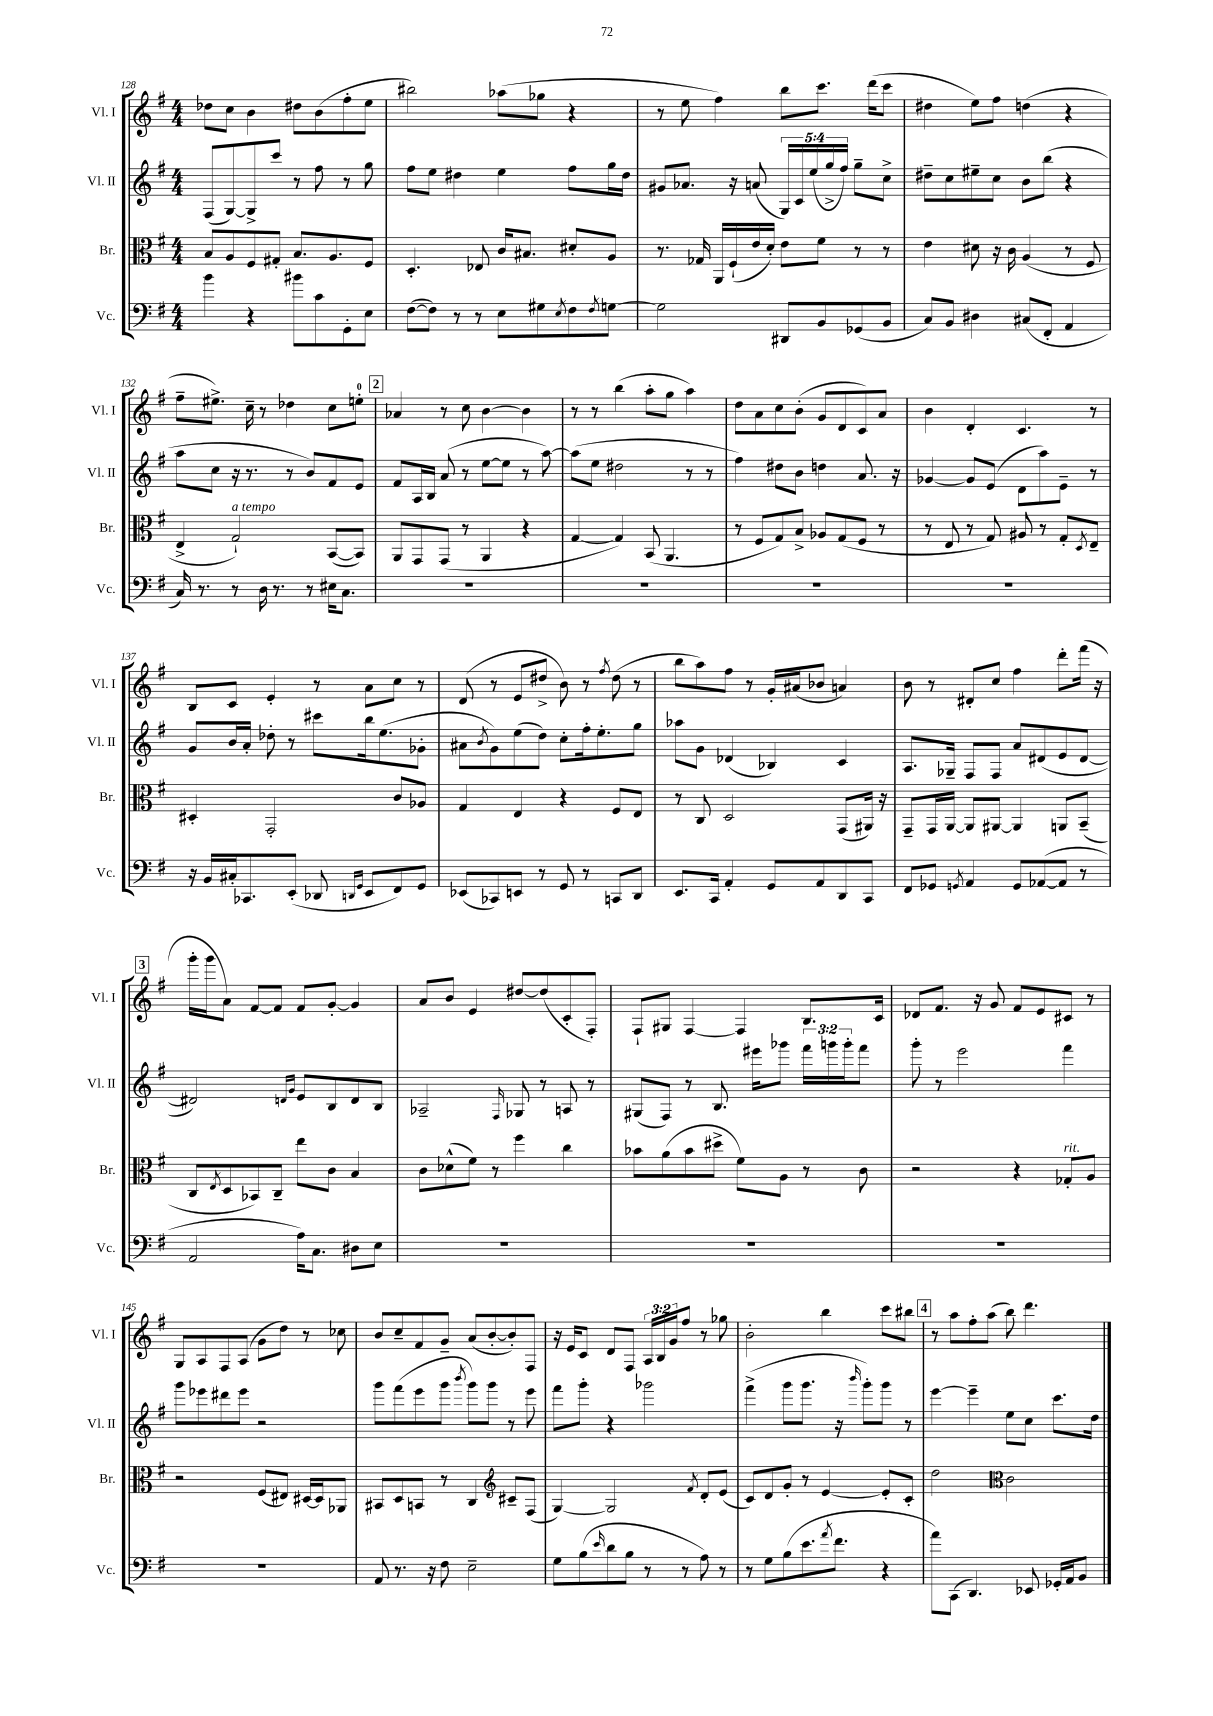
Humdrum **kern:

**kern	**kern	**kern	**kern
*part4	*part3	*part2	*part1
*staff4	*staff3	*staff2	*staff1
*I"Vc.	*I"Br.	*I"Vl. II	*I"Vl. I
*I'Vc.	*I'Br.	*I'Vl. II	*I'Vl. I
*clefF4	*clefC3	*clefG2	*clefG2
*k[f#]	*k[f#]	*k[f#]	*k[f#]
*M4/4	*M4/4	*M4/4	*M4/4
=128	=128	=128	=128
4b\	8B/L	(8F#/L	8dd-X\L
.	8A/	[8G/)	8cc\J
4r	8F#/	8G^/]	4b\
.	8G#X'/J	8ccc/J	.
8b#X\L	8.B/L	8r	8dd#X\L
8c\	.	8ff#\	(8b\
.	8.A/	.	.
8GG'\	.	8r	8ff#'\
8E\J	8F#/J	8gg\	8ee\J
=129	=129	=129	=129
([8F#\L	4.D'/	8ff#\L	2bb#X\)
8F#\J])	.	8ee\J	.
8r	.	4dd#X\	.
8r	8E-X/	.	.
8E\L	16c/KL	4ee\	(8aa-X\L
.	8.B#X/J	.	.
8G#X\	.	.	8gg-X\J
8qE/	.	.	.
8F#\	8d#X'/L	8ff#\L	4r
8qF#/	.	.	.
[8Gn\J	8A/J	16gg\L	.
.	.	16dd#\JJ	.
=130	=130	=130	=130
2G\]	8.r	8g#X/L	8r
.	.	8.a-X/J	8ee\
.	16G-X/	.	.
.	16AA/LL	.	4ff#\)
.	(16F#`/	16r	.
.	16e/	(8an/	.
.	16d'/JJ)	.	.
8DD#X/L	8e\L	20G/LL)	8bb\L
.	.	20c/	.
.	.	(20ee/	.
8BB/	8f#\J	.	8.ccc\J
.	.	20gg^/	.
.	.	20ff#/JJ)	.
(8GG-X/	8r	8gg~\L	.
.	.	.	(16ddd\KL
8BB/J	8r	8cc^\J	8ccc\J
=131	=131	=131	=131
8C/L)	4e\	8dd#X~\L	4dd#X\
8BB/J	.	8cc\	.
4D#X\	8d#X\	8ee#X~\	8ee\L)
.	16r	8cc\J	8ff#\J
.	16c\	.	.
(8C#X/L	(4A/	8b\L	(4ddn\
8FF#'/J	.	(8bb\J	.
4AA/	8r	4r	4r
.	8F#/	.	.
!!LO:LB:g=z
=132	=132	=132	=132
16C/)	4E^/	8aa\L	8ff#~\L
8.r	.	.	.
.	.	8cc\J	8.ee#X^\J)
!	!LO:TX:a:i:t=a tempo	!	!
8r	2G`/)	16r	.
.	.	8.r	16cc~\
16D\	.	.	8r
8.r	.	.	.
.	.	8r	4dd-X\
8r	.	8b/L)	.
16E#X\KL	([8BB/L	8f#/	8cc\L
8.C\J	.	.	.
.	8BB/J])	8e/J	8een'\J
!!LO:REH:place=s1:t=2
=133	=133	=133	=133
1r	8AA/L	8f#/L	4a-X/
.	8GG/	16A/L	.
.	.	16B/JJ	.
.	(8GG/J	(8a/	8r
.	8r	8r	8cc\
.	4AA/	[8ee\L	[4b\
.	.	8ee\J]	.
.	4r	8r	4b\]
.	.	[8aa\)	.
=134	=134	=134	=134
1r	[4G/	(8aa\L]	8r
.	.	8ee\J	8r
.	4G/])	2dd#X\	(4bb\
.	(8BB/	.	8aa'\L
.	4.AA/	.	8gg\J
.	.	8r	4aa\)
.	.	8r	.
=135	=135	=135	=135
1r	8r	4ff#\)	8dd\L
.	8F#/L	.	8a\
.	8G/)	8dd#X\L	8cc\
.	8B^/J	8b\J	(8b'\J
.	8A-X/L	4ddn\	8g/L
.	(8G/	.	8d/
.	8F#/J	8.a/	8c/)
.	8r	.	8a/J
.	.	16r	.
=136	=136	=136	=136
1r	8r	[4g-X/	4b\
.	8E/	.	.
.	8r	8g-/L]	4d'/
.	8G/)	(8e/J	.
.	8A#X/	8d\L	4.c/
.	8r	8aa\)	.
.	8G'/L	8e~\J	.
.	8qD/	.	.
.	8E~/J	8r	8r
!!LO:LB:g=z
=137	=137	=137	=137
16r	4D#X'/	8g/L	8B/L
16BB/LL	.	.	.
16C#X'/J	.	16b/L	8c/J
8.CC-X/	.	16a'/JJ	.
.	2GG'/	8dd-X'\	4e'/
(8EE'/J	.	8r	.
8DD-X/	.	8ccc#X\L	8r
16qqDDn/LL	.	.	.
16qqGG/JJ	.	.	.
8EE/L	.	16bb\k	8a\L
.	.	(8.ee\	.
8FF#/)	8c/L	.	8cc\J
8GG/J	8A-X/J	8g-X'\J	8r
=138	=138	=138	=138
(8EE-X/L	4G/	8a#X\L	(8d/
.	.	8qb/	.
8CC-X/)	.	8g\)	8r
8EEn/J	4E/	(8ee\	8e/L
8r	.	8dd\J)	8dd#X^/J
8GG/	4r	8cc'\L	8b\)
8r	.	16ff#'\k	8r
.	.	8.ee'\	.
.	.	.	8qff#/
8CCn/L	8F#/L	.	(8dd#\
8DD/J	8E/J	8gg\J	8r
=139	=139	=139	=139
8.EE/L	8r	8aa-X\L	8bb\L
.	8C/	8g\J	8aa\)
16CC/Jk	.	.	.
4AA'/	2D/	(4d-X/	8ff#\J
.	.	.	8r
8GG/L	.	4B-X/)	16g'/LL
.	.	.	(16a#X/J
8AA/	.	.	8b-X/J
8DD/	(8GG/L	4c/	4an/)
8CC/J	16AA#X/Jk)	.	.
.	16r	.	.
=140	=140	=140	=140
8FF#/L	8GG~/L	8.A/L	8b\
8GG-X/J	16GG/L	.	8r
.	[16AA/JJ	16G-X~/Jk	.
8qGGn/	.	.	.
4AA/	8AA/L]	8F#/L	8d#X'/L
.	[8AA#X/J	8F#/J	8cc/J
8GG/L	4AA#/]	8a/L	4ff#\
([8AA-X/	.	(8d#X/	.
8AA-/J]	8AAn/L	8e/	8ddd'\L
8r	(8BB~/J	[8d#/J	(16fff#\Jk
.	.	.	16r
!!LO:LB:g=z
!!LO:REH:place=s1:t=3
=141	=141	=141	=141
2AA/	8C/L	2d#X/])	16ggg'\LL
.	.	.	16ggg\J
.	8qE/	.	.
.	8D/	.	8a\J)
.	8BB-X/)	.	[8f#/L
.	8C~/J	.	8f#/J]
.	.	16qqdn/LL	.
.	.	16qqg/JJ	.
16A\KL)	8ee\L	8e/L	8f#/L
8.C\J	.	.	.
.	8c\J	8B/	[8g'/J
8D#X\L	4B/	8d/	4g/]
8E\J	.	8B/J	.
=142	=142	=142	=142
1r	8c\L	2A-X~/	8a/L
.	(8d-X^^\	.	8b/J
.	8f#\J)	.	4e/
.	8r	.	.
.	.	16qqF#/	.
.	4ff#\	8G-X/	[8dd#X/L
.	.	8r	(8dd#/]
.	4cc\	8An/	8c'/
.	.	8r	8F#'/J)
=143	=143	=143	=143
1r	8b-X\L	(8G#X/L	8F#`/L
.	(8a\	8F#/J)	8G#X/J
.	8b-\	8r	[4F#/
.	8dd#X^\J	8.B/	.
.	8f#\L)	.	4F#/]
.	.	16eee#X\KL	.
.	8A\J	8ggg-X\J	.
.	8r	24fff#\LL	8.B/L
.	.	24gggn\	.
.	.	24ggg'\J	.
.	8c\	8fff#\J	.
.	.	.	16c/Jk
=144	=144	=144	=144
1r	2r	8ggg'\	8d-X/L
.	.	8r	8.f#/J
.	.	2eee\	.
.	.	.	16r
.	.	.	8g/
.	4r	.	8f#/L
.	.	.	8e/
!	!LO:TX:a:i:t=rit.	!	!
.	8G-X'/L	4fff#\	8c#X/J
.	8A/J	.	8r
!!LO:LB:g=z
=145	=145	=145	=145
1r	2r	8ggg\L	8G/L
.	.	8eee-X\	8A/
.	.	8ddd#X\	8F#/
.	.	8eee-\J	(8A/J
.	(8F#/L	2r	8g\L
.	8E#X/J)	.	8dd\J)
.	[16D#X/LL	.	8r
.	16D#/J]	.	.
.	8AA-X/J	.	8cc-X\
=146	=146	=146	=146
8AA/	8BB#X/L	8ggg\L	8b/L
8.r	8D/	(8fff#\	8cc~/
.	8BBn/J	8eee\	8f#/
16r	.	.	.
8F#\	8r	8ggg\J	8g~/J
.	.	8qbbb/	.
2E~\	4C/	8ggg\L)	(8a/L
.	.	8ggg\J	[8b'/
*	*clefG2	*	*
.	8c#X~/L	8r	8b'/])
.	(8F#/J	8eee\	8F#/J
=147	=147	=147	=147
8G\L	[4G/)	8fff#\L	16r
.	.	.	16e/KL
(8B\	.	8ggg'\J	8c/J
16qqe/	.	.	.
8d\	2G/]	4r	8d/L
8B\J	.	.	8F#/J
8r	.	2ggg-X\	24A/LL
.	.	.	24B/
.	.	.	24g/J
8r	.	.	8ff#/J
.	8qf#/	.	.
8A\)	8d'/L	.	8r
8r	(8e/J	.	8gg-X\
=148	=148	=148	=148
8r	8c/L)	(4fff#^\	2b'\
8G\L	8d/	.	.
(8B\	8g'/J	8ggg\L	.
8.e\	8r	8.ggg\J	.
.	[4e/	.	4bb\
8qa/	.	.	.
8.f#\J	.	16r	.
.	.	16qqbbb/	.
.	.	8ggg'\L)	.
4r	8e'/L]	8ggg\J	8ccc\L
.	8c'/J	8r	8bb#X\J
!!LO:REH:place=s1:t=4
=149	=149	=149	=149
8a\L)	2dd\	[4eee\	8r
(8CC\J	.	.	8aa\L
4.DD/)	.	4eee~\]	8ff#'\
.	.	.	(8aa\J
*	*clefC3	*	*
.	2c\	8ee\L	8bb\)
8EE-X/	.	8cc\J	4.ddd\
16GG-X'/LL	.	8.ccc\L	.
16AA/J	.	.	.
8BB/J	.	.	.
.	.	16dd\Jk	.
==	==	==	==
*-	*-	*-	*-
